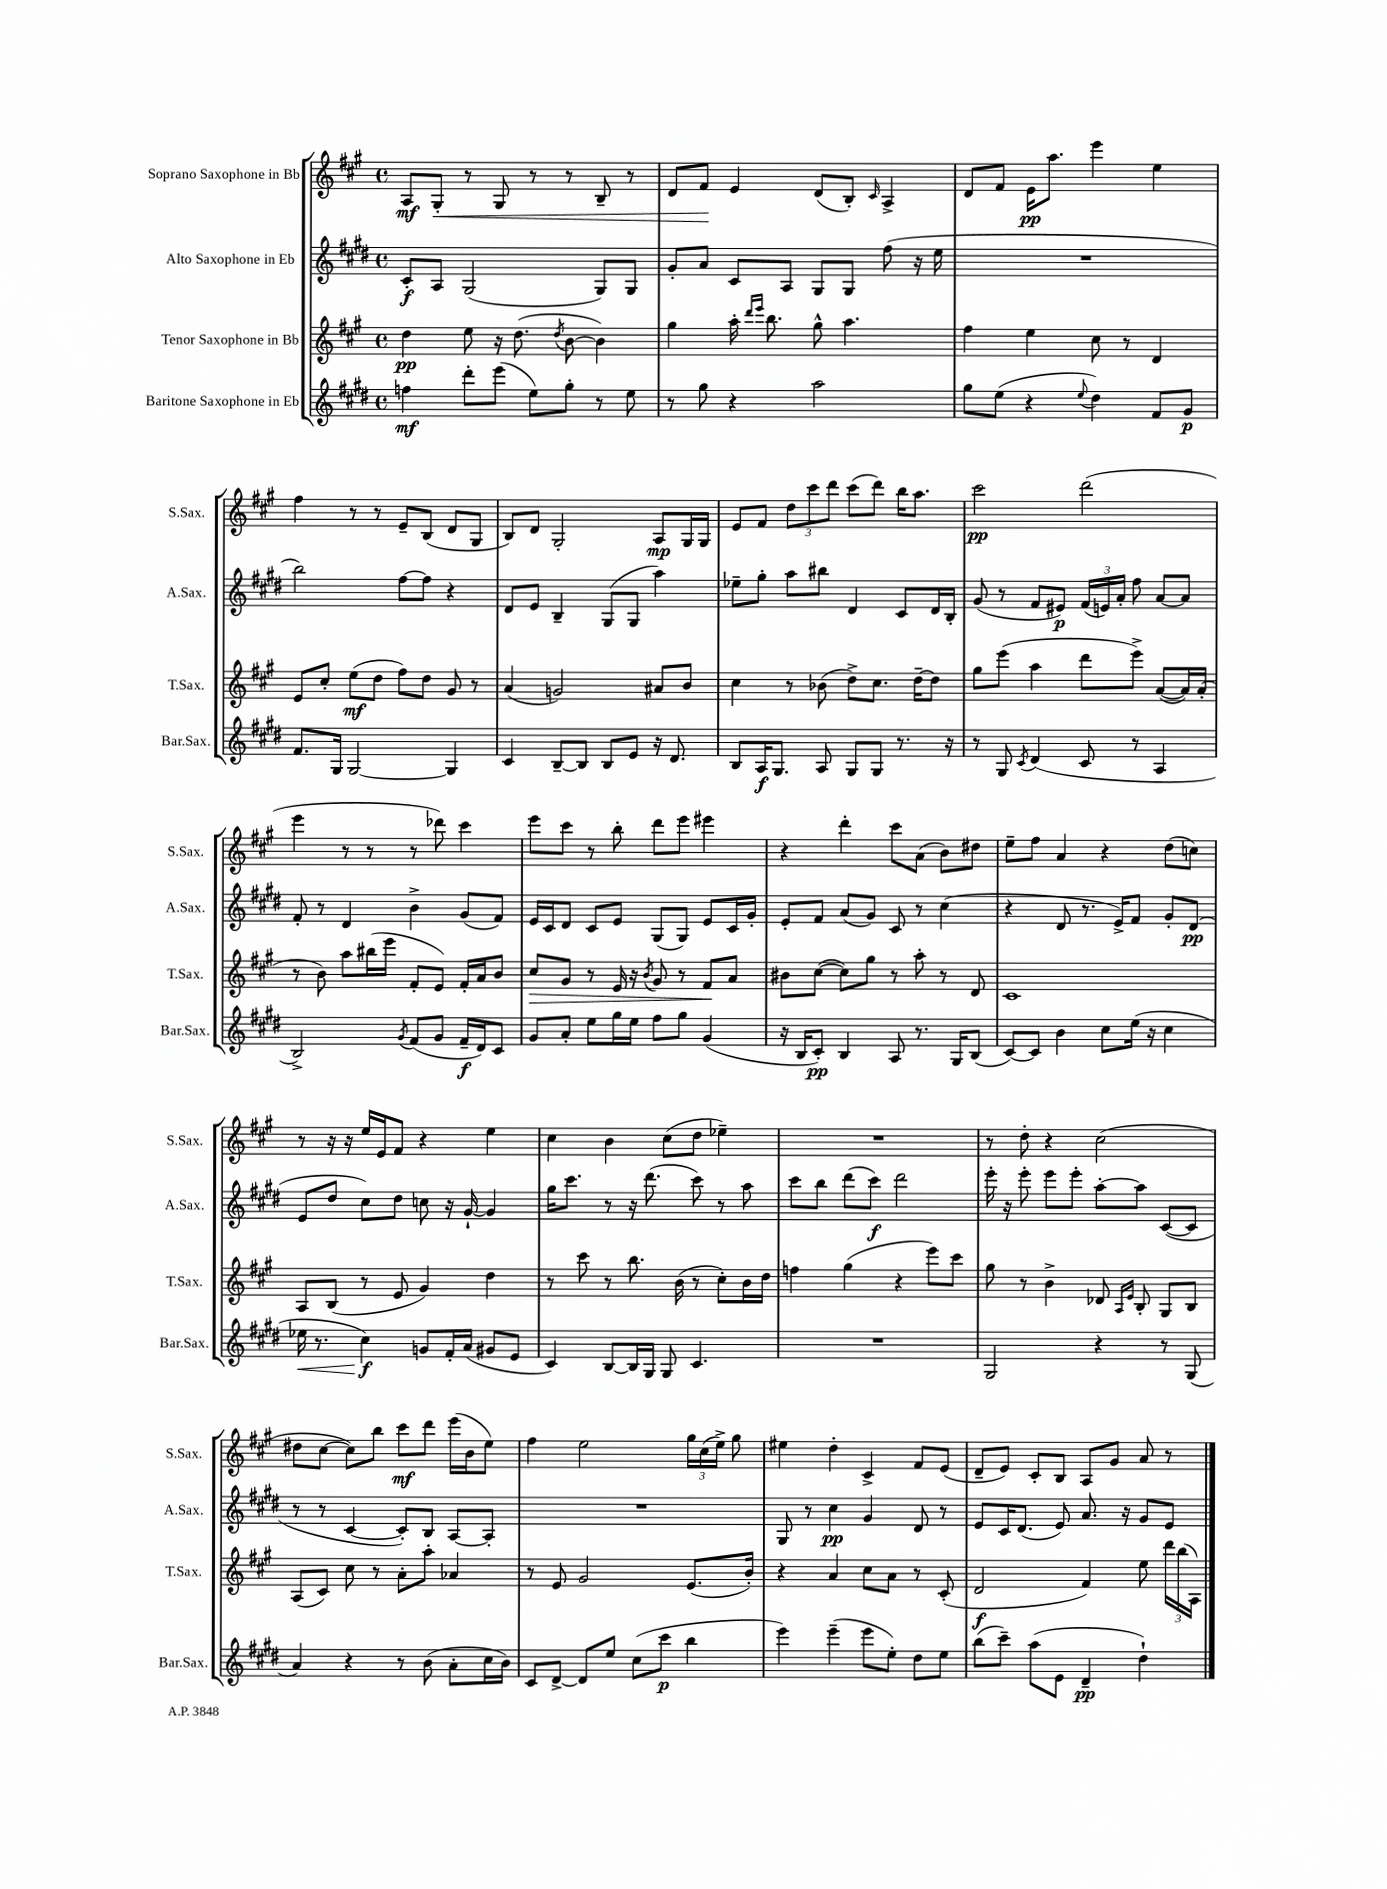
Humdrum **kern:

**kern	**kern	**kern	**kern
*staff4	*staff3	*staff2	*staff1
*clefG2	*clefG2	*clefG2	*clefG2
*k[f#c#g#d#]	*k[f#c#g#]	*k[f#c#g#d#]	*k[f#c#g#]
*M4/4	*M4/4	*M4/4	*M4/4
*met(c)	*met(c)	*met(c)	*met(c)
4ff	4dd	8c#'	8A
.	.	8A	8G#'
8ddd#'	8ee	(2G#	8r
(8eee	16r	.	8G#
.	(8.dd	.	.
8ee)	.	.	8r
.	8qdd	.	.
8gg#'	[8b	.	8r
8r	4b])	8G#)	8B~
8ee	.	8G#	8r
=	=	=	=
8r	4gg#	8g#'	8d
8gg#	.	8a	8f#
4r	16aa'	8c#	4e
.	16qqddd	.	.
.	16qqeee	.	.
.	8.bb	.	.
.	.	8A	.
2aa	8gg#^^	8G#	(8d
.	4.aa	8G#	8B')
.	.	.	16qqc#
.	.	(8ff#	4A^
.	.	16r	.
.	.	16ee	.
=	=	=	=
8gg#	4ff#	1r	8d
(8ee	.	.	8f#
4r	4ee	.	16e
.	.	.	8.aa
8qqee	.	.	.
4dd#)	8cc#	.	4eee
.	8r	.	.
8f#	4d	.	4ee
8g#	.	.	.
=	=	=	=
8.f#	8e	2bb)	4ff#
.	8cc#'	.	.
16G#	.	.	.
[2G#	(8ee	.	8r
.	8dd	.	8r
.	8ff#)	[8ff#	8e~
.	8dd	8ff#]	(8B
4G#]	8g#	4r	8d
.	8r	.	8G#
=	=	=	=
4c#	(4a	8d#	8B)
.	.	8e	8d
[8B~	2g)	4B~	2G#'
8B]	.	.	.
8B	.	(8G#	.
8e	.	8G#	.
16r	8a#	4aa)	8A
8.d#	.	.	.
.	8b	.	16G#
.	.	.	16G#
=	=	=	=
8B	4cc#	8ee-~	8e
16A	.	8gg#'	8f#
8.G#	.	.	.
.	8r	8aa	12dd
.	.	.	12ccc#
8A	(8b-	8bb#	.
.	.	.	12ddd
8G#	8dd^)	4d#	(8ccc#
8G#	8.cc#	.	8ddd)
8.r	.	8c#	16bb
.	[16dd~	.	8.aa
.	8dd]	16d#	.
16r	.	16B'	.
=	=	=	=
8r	8gg#	(8g#	2ccc#
8G#	(8eee	8r	.
8qc#	.	.	.
(4d#	4aa	8f#	.
.	.	8e#)	.
8c#	8ddd	(24f#	(2ddd
.	.	24e)	.
.	.	24a'	.
8r	8eee^)	8ff#	.
4A	([8a	[8a	.
.	16a])	8a]	.
.	(16a'	.	.
=	=	=	=
2B^)	8r	8f#'	4eee
.	8b)	8r	.
.	8aa	4d#	8r
.	(16bb#	.	8r
.	16eee	.	.
8qg#	.	.	.
(8f#	8f#'	4b^	8r
8g#	8e)	.	8ddd-)
16f#~	16f#'	(8g#	4ccc#
16d#)	16a	.	.
8c#	8b	8f#)	.
=	=	=	=
8g#	8cc#	16e	8eee
.	.	16c#	.
8a'	8g#	8d#	8ccc#
8ee	8r	8c#	8r
16gg#	16e	8e	8bb'
16ee	16r	.	.
.	8qb	.	.
8ff#	8g#	(8G#	8ddd
8gg#	8r	8G#)	8eee
(4g#	8f#	8e	4eee#
.	8a	16c#	.
.	.	16g#'	.
=	=	=	=
16r	8b#	8e'	4r
16B	.	.	.
8c#')	([8cc#	8f#	.
4B	8cc#])	(8a	4ddd'
.	8gg#	8g#)	.
8A	8r	8c#	8ccc#
8.r	8aa'	8r	(8a
.	8r	(4cc#	8b)
16G#	.	.	.
(8B	8d	.	8dd#
=	=	=	=
[8c#)	1c#	4r	8ee~
8c#]	.	.	8ff#
4b	.	8d#	4a
.	.	8.r	.
8cc#	.	.	4r
.	.	16e^)	.
(16ee	.	8f#	.
16r	.	.	.
4cc#	.	8g#'	(8dd
.	.	(8d#	8cc)
=	=	=	=
16ee-	8A	8e	8r
8.r	.	.	.
.	(8B	8dd#	16r
.	.	.	16r
4cc#)	8r	8cc#)	16ee
.	.	.	16e
.	8e	8dd#	8f#
8g	4g#)	8cc	4r
16f#'	.	16r	.
(16a	.	[16g#`	.
8g#	4dd	4g#]	4ee
8e	.	.	.
=	=	=	=
4c#)	8r	16gg#	4cc#
.	.	8.ccc#	.
.	8ccc#	.	.
[8B	8r	8r	4b
16B]	8.bb	16r	.
16G#	.	(8.ddd#	.
8G#	.	.	(8cc#
.	(16b	.	.
4.c#	8r	8ccc#)	8dd
.	8cc#')	8r	4ee-~)
.	16b	8aa	.
.	16dd	.	.
=	=	=	=
1r	4ff	8ccc#	1r
.	.	8bb	.
.	(4gg#	(8ddd#	.
.	.	8ccc#)	.
.	4r	2ddd#	.
.	8eee)	.	.
.	8ccc#	.	.
=	=	=	=
2G#	8gg#	16eee'	8r
.	.	16r	.
.	8r	8eee'	8dd'
.	4b^	8eee	4r
.	.	8eee'	.
4r	8d-	[8aa'	(2cc#
.	16qqA	.	.
.	16qqe	.	.
.	8B'	8aa]	.
8r	8G#	([8c#	.
(8G#	8B	8c#]	.
=	=	=	=
4a)	(8A	8r	8dd#
.	8c#)	8r	[8cc#
4r	8cc#	[4c#	8cc#])
.	8r	.	8bb
8r	8a'	8c#'])	8ccc#
(8b	8aa'	8B	8ddd
8a'	4a-	[8A	(16eee
.	.	.	16b
16cc#	.	8A']	8ee)
16b)	.	.	.
=	=	=	=
8c#	8r	1r	4ff#
[8d#^	8e	.	.
8d#]	2g#	.	2ee
8ee	.	.	.
(8cc#	.	.	.
8ccc#	.	.	.
4bb	(8.e	.	24gg#
.	.	.	(24cc#
.	.	.	24ee^)
.	.	.	8gg#
.	16b')	.	.
=	=	=	=
4eee)	4r	8G#	4ee#
.	.	8r	.
(4eee~	4a	4cc#	4dd'
8eee	8cc#	4g#	4c#^
8ee')	8a	.	.
8dd#	8r	8d#	8f#
8ee	(8c#'	8r	(8e
=	=	=	=
(8bb	2d	8e	8d~
8ccc#~)	.	16c#	8e)
.	.	(8.d#	.
(8aa	.	.	8c#'
8e	.	8e)	8B
4d#~	4f#)	8.a	8A
.	.	.	8g#
.	.	16r	.
4dd#`)	8ee	8g#	8a
.	24ddd	8e	8r
.	(24bb	.	.
.	24A)	.	.
==	==	==	==
*-	*-	*-	*-
